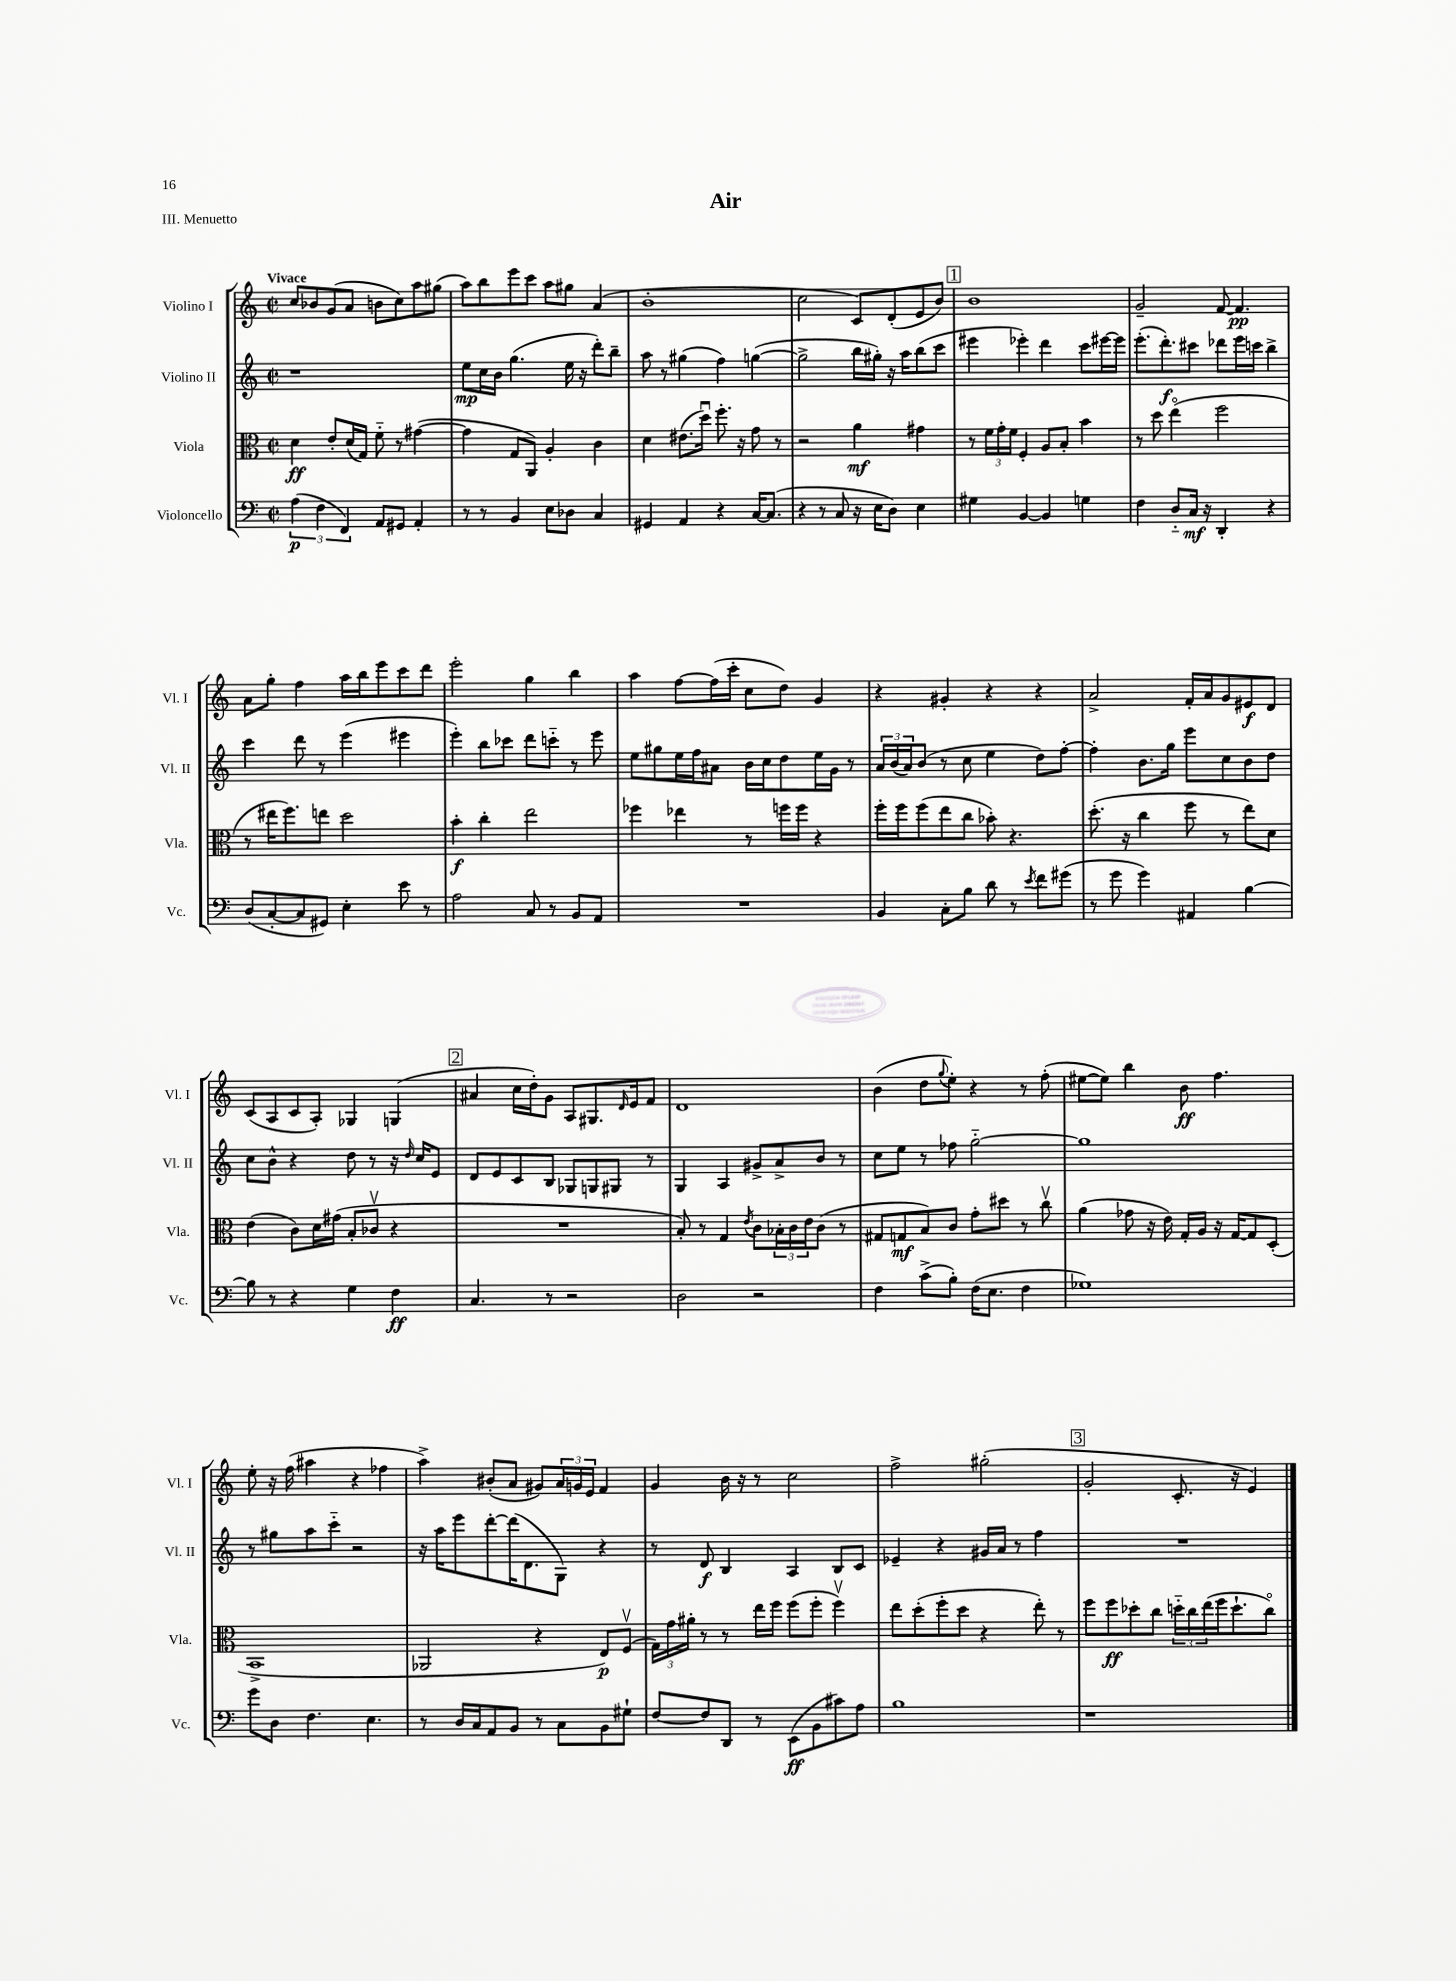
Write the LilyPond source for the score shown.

\header { title = "Air" piece = "III. Menuetto" }
<<
\new StaffGroup <<
\new Staff = "s0" \with { instrumentName = "Violino I" shortInstrumentName = "Vl. I" } {
    \clef treble \key c \major \defaultTimeSignature \time 2/2 \tempo "Vivace"
    c''8 bes'8 g'8( a'8 b'8 c''8) a''8 gis''8( |
    a''8) b''8 e'''8 c'''8 a''8 gis''8 a'4( |
    b'1-. |
    c''2 c'8) d'8-.( e'8 b'8) |
    \mark \markup { \box "1" } b'1 |
    g'2-- f'8~ f'4.\pp |
    a'8 g''8-. f''4 a''16 b''16 e'''8 c'''8 d'''8 |
    e'''2-. g''4 b''4 |
    a''4 f''8~ f''16( c'''16-. c''8 d''8) g'4 |
    r4 gis'4-. r4 r4 |
    a'2-> f'16-. a'16 g'8 eis'8\f d'8 |
    c'8( a8 c'8 a8-.) ges4 g4( |
    \mark \markup { \box "2" } ais'4 c''16 d''16-.) g'8 a8 gis8. \grace { d'16 } e'16 f'8 |
    d'1 |
    b'4( d''8 \appoggiatura { g''8 } e''8-.) r4 r8 f''8-.( |
    eis''8~ eis''8) b''4 b'8\ff f''4. |
    e''8-. r16 f''16( ais''4 r4 fes''4 |
    a''4->) bis'8-.( a'8 gis'8) \tuplet 3/2 { a'16 g'16 e'16 } f'4 |
    g'4 b'16 r16 r8 c''2 |
    f''2-> gis''2-.( |
    \mark \markup { \box "3" } g'2-. c'8.-. r16 e'4) \bar "|." |
}
\new Staff = "s1" \with { instrumentName = "Violino II" shortInstrumentName = "Vl. II" } {
    \clef treble \key c \major \defaultTimeSignature \time 2/2
    r1 |
    e''8\mp c''16 b'16 g''4.( e''16 r16 d'''8-.) b''8-- |
    a''8 r8 gis''4( f''4) g''4~( |
    g''2-> b''16 gis''16-.) r16 a''16 b''8( c'''8 |
    \mark \markup { \box "1" } eis'''4 ees'''4-.) d'''4 c'''8 eis'''16~ eis'''16 |
    e'''8.-.( d'''8.-.\f) cis'''8 des'''8 e'''16 c'''16 b''4-> |
    c'''4 d'''8 r8 e'''4( eis'''4 |
    e'''4-.) b''8 ces'''8 d'''8 c'''8-_ r8 e'''8 |
    e''8 gis''8 e''16 f''16 ais'8 b'16 c''16 d''8 e''16 g'16 r8 |
    \tuplet 3/2 { a'16 b'16( a'16) } b'8( r8 c''8 e''4 d''8) f''8~-. |
    f''4-. b'8. g''16 e'''8 c''8 b'8 d''8 |
    c''8 b'8-^ r4 d''8 r8 r16 \grace { d''16 } c''16 e'8 |
    \mark \markup { \box "2" } d'8 e'8 c'8 b8 ges8 g8 gis8 r8 |
    g4 a4 gis'8-> a'8-> b'8 r8 |
    c''8 e''8 r8 fes''8 g''2~-_ |
    g''1 |
    r8 gis''8 a''8 c'''8-_ r2 |
    r16 a''16 e'''8 d'''8~-. d'''16( d'8. g8) r4 |
    r8 d'8\f b4 a4 b8 c'8 |
    ees'4-- r4 gis'16 a'16 r8 f''4 |
    \mark \markup { \box "3" } R1 \bar "|." |
}
\new Staff = "s2" \with { instrumentName = "Viola" shortInstrumentName = "Vla." } {
    \clef alto \key c \major \defaultTimeSignature \time 2/2
    d'4\ff e'8-. d'16( g16) f'8-_ r8 gis'4~( |
    gis'4 g8 a,8) a4-. c'4 |
    d'4 eis'8.( d''16\downbow) f''8.-. r16 g'8 r8 |
    r2 a'4\mf gis'4 |
    \mark \markup { \box "1" } r8 \tuplet 3/2 { f'16 g'16-. f'16 } f4-. a8 b8-. b'4 |
    r8 d''8 e''4\flageolet( f''2 |
    r8 eis''16 f''8.) e''8 d''2 |
    b'4-.\f c''4-. e''2 |
    fes''4 ees''4 r8 f''16 f''16 r4 |
    f''16-. f''16 f''8( e''8 c''8 bes'8-.) r4. |
    d''8.-.( r16 c''4 f''8 r8 e''8) d'8 |
    e'4( c'8) d'16 gis'16( b8-. ces'8\upbow r4 |
    \mark \markup { \box "2" } R1 |
    b8-.) r8 g4 \acciaccatura { e'8 } c'8 \tuplet 3/2 { bes16-. c'16 e'16 } c'8( r8 |
    gis8 g8\mf b8) c'8 g'8-. dis''8 r8 c''8\upbow |
    a'4( ges'8 r16 e'16) g16-. a16 r16 g16~ g8 d8-.( |
    b,1-> |
    aes,2 r4 e8\p) f8\upbow( |
    \tuplet 3/2 { g16) g'16 ais'16-. } r8 r8 e''16 f''16 f''8( f''8-. f''4\upbow) |
    e''8 d''8-.( f''8-. d''8 r4 e''8-.) r8 |
    \mark \markup { \box "3" } f''8 f''8\ff des''8-. c''8 \tuplet 3/2 { d''16-_ c''16 e''16( } f''16 d''8.-! c''8\flageolet) \bar "|." |
}
\new Staff = "s3" \with { instrumentName = "Violoncello" shortInstrumentName = "Vc." } {
    \clef bass \key c \major \defaultTimeSignature \time 2/2
    \tuplet 3/2 { a4\p( f4 f,4) } a,8 gis,8 a,4-. |
    r8 r8 b,4 e8 des8 c4 |
    gis,4 a,4 r4 c16~ c8.( |
    r4 r8 c8 r16 e16 d8) e4 |
    \mark \markup { \box "1" } gis4 b,4~ b,4 g4 |
    f4 d8-_ c16\mf r16 d,4-. r4 |
    d8( c8~-. c8 gis,8) e4-. e'8 r8 |
    a2 c8 r8 b,8 a,8 |
    R1 |
    b,4 c8-. b8 d'8 r8 \acciaccatura { e'8 } f'8 gis'8( |
    r8 g'8 g'4) ais,4 b4~ |
    b8 r8 r4 g4 f4\ff |
    \mark \markup { \box "2" } c4. r8 r2 |
    d2 r2 |
    f4 c'8->( b8-.) f16( e8. f4 |
    ges1) |
    g'8 d8 f4. e4. |
    r8 d16 c16 a,8 b,8 r8 c8 b,8 gis8-! |
    f8~ f8 d,8 r8 e,8\ff( b,8 cis'8) a8 |
    b1 |
    \mark \markup { \box "3" } r1 \bar "|." |
}
>>
>>
\layout { \context { \Score \remove "Bar_number_engraver" } }
